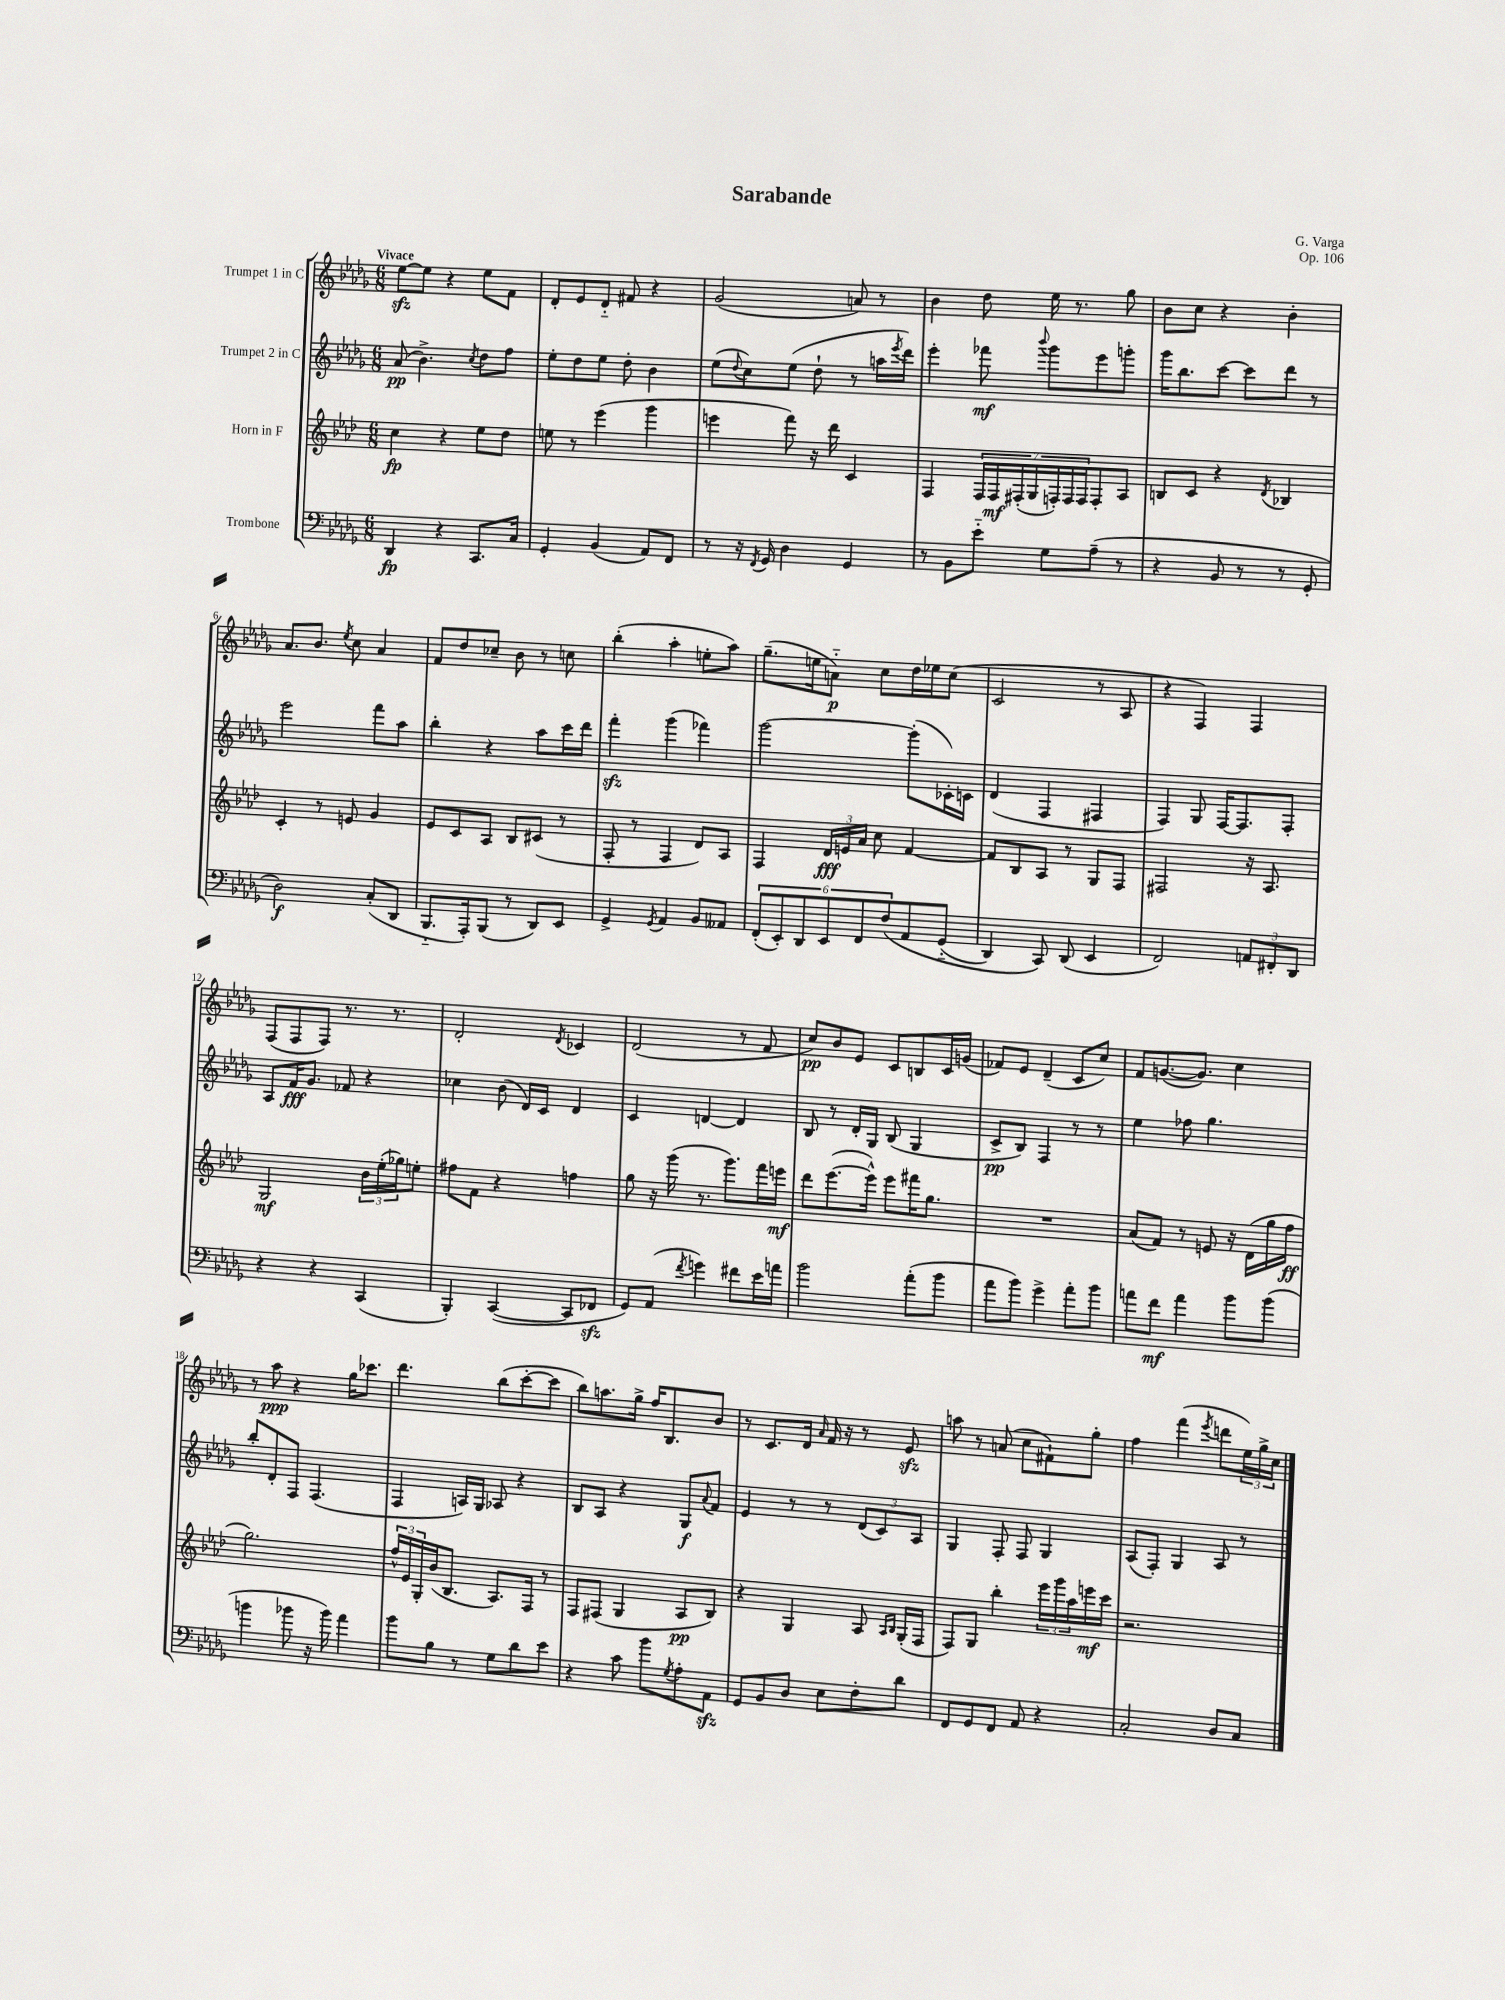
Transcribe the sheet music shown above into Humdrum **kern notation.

**kern	**kern	**kern	**kern
*staff4	*staff3	*staff2	*staff1
*clefF4	*clefG2	*clefG2	*clefG2
*k[b-e-a-d-g-]	*k[b-e-a-d-]	*k[b-e-a-d-g-]	*k[b-e-a-d-g-]
*M6/8	*M6/8	*M6/8	*M6/8
4DD-	4cc	(8a-	[8ee-
.	.	4.b-^)	8ee-]
4r	4r	.	4r
.	.	8qcc	.
8.CC	8ee-	8dd-	8ee-
.	8dd-	8ff	8f
16C	.	.	.
=	=	=	=
4GG-'	8ee	8ee-'	8d-'
.	8r	8dd-	8e-
(4BB-	(4eee-	8ee-	8d-'~
.	.	8dd-'	8f#
8AA-)	4ggg	4b-	4r
8FF	.	.	.
=	=	=	=
8r	4eee	(8ee-	(2g-
.	.	8qqdd-	.
16r	.	8cc)	.
8qFF	.	.	.
16GG-	.	.	.
4D-	8fff)	(8ee-	.
.	16r	8dd-`	.
.	16ddd-	.	.
4GG-	4c	8r	8a)
.	.	16aa	8r
.	.	8qeee-	.
.	.	16ddd-)	.
=	=	=	=
8r	4F	4eee-'	4b-
8BB-	.	.	.
8e-'~	28F	8fff-	8dd-
.	28F	.	.
.	(28F#'	.	.
.	28G	.	.
.	.	8qqbbb-	.
8G-	.	8ggg-	16ee-
.	28F')	.	.
.	28F	.	.
.	.	.	8.r
.	28F	.	.
(8A-~	8F'	8eee-	.
8r	8A-	8ggg'	8gg-
=	=	=	=
4r	8B	16ggg-	8b-
.	.	8.bb-	.
.	8c	.	8cc
8BB-	4r	[8ccc	4r
8r	.	8ccc]	.
.	8qd-	.	.
8r	4B-	8ddd-	4b-'
8GG-'	.	8r	.
=	=	=	=
2D-)	4c'	2eee-	8.a-
.	.	.	8.b-
.	8r	.	.
.	.	.	8qee-
.	8e	.	8cc
(8C'	4g	8fff	4a-
8DD-	.	8aa-	.
=	=	=	=
8.BBB-'~	8e-	4bb-'	8f
.	8c	.	8dd-
16AAA-')	.	.	.
(8BBB-	8A-	4r	8cc-~
8r	8B-	.	8b-
8DD-)	(8c#	8aa-	8r
8EE-	8r	16ccc	8cc
.	.	16ddd-	.
=	=	=	=
4GG-^	8F'	4fff'	(4bb-'
.	8r	.	.
8qGG-	.	.	.
4AA-	4F	(4ggg-	4aa-'
8BB-	8d-)	4fff-)	8ee'
8AA--	8A-	.	8aa-)
=	=	=	=
(12FF'	4F	[2ggg-	(8.gg-~
12EE-')	.	.	.
12DD-	.	.	.
.	.	.	16ee
12EE-	24d-	.	8a'~)
.	24e	.	.
12FF	24a-	.	.
.	8cc	.	8cc
&(12F	.	.	.
8AA-	[4f	(8ggg-']	16dd-
.	.	.	16ee-
(8GG-'~	.	16c-')	(8cc
.	.	16c	.
=	=	=	=
4DD-)	8f]	(4d-	2c
.	8B-	.	.
8CC&)	8A-	4F	.
(8DD-	8r	.	.
4EE-	8G	4F#	8r
.	8F	.	8A-
=	=	=	=
2FF)	2F#	4F)	4r
.	.	8G-	4F)
.	.	[16F	.
.	.	8.F]	.
12AA	16r	.	4F
.	8.A-	.	.
12FF#'	.	.	.
.	.	8F'	.
12DD-	.	.	.
=	=	=	=
4r	2G	8A-	(8F
.	.	16f	8F
.	.	8.g-	.
4r	.	.	8F)
.	.	8f-	8.r
(4CC	24b-	4r	.
.	(24ee-'	.	.
.	.	.	8.r
.	24gg-)	.	.
.	8ee'	.	.
=	=	=	=
4BBB-')	8ff#	4cc-	2d-'
.	8f	.	.
([4CC	4r	(8b-	.
.	.	16d-)	.
.	.	16c	.
.	.	.	8qd-
8CC]	4ff	4d-	4c-
8FF-	.	.	.
=	=	=	=
8GG-)	8gg	4c	(2d-
(8AA-	16r	.	.
.	(16ggg	.	.
8qf	.	.	.
4g)	8.r	[4d	.
.	8.ggg)	.	.
8f#	.	4d]	8r
16e-	16fff	.	8f
16a	16eee	.	.
=	=	=	=
2b-	8ddd-	8B-	8cc)
.	([8.eee-	8r	8b-
.	.	16d-'	8e-
.	16eee-^^])	16G-	.
.	8eee-	(8B-	8c
(8a-'	16fff#	4G-	8B
.	8.gg	.	.
8b-	.	.	16c
.	.	.	(16g
=	=	=	=
8a-	2.r	8c^	8f-)
8b-)	.	8B-)	8e-
4g-^	.	4F	(4d-~
8a-'	.	8r	8c
8b-	.	8r	8cc)
=	=	=	=
8a	(8a-	4ee-	8f
8f	8f)	.	([8.g
4a	8r	8ff-	.
.	.	.	8.g])
.	8e	4.gg-	.
8b-	16r	.	4cc
.	(16d-	.	.
(8b-	16gg	.	.
.	16ff	.	.
=	=	=	=
4b	2.gg)	8bb-'	8r
.	.	8d-'	8aa-
8b-	.	8F	4r
16r	.	(4.F	.
16b-)	.	.	.
4a-	.	.	16gg-
.	.	.	8.ccc-
=	=	=	=
8b-	24ff^^	4F	4.ddd-
.	24e-	.	.
.	24G'	.	.
8B-	(16b-	.	.
.	8.B-	.	.
8r	.	16A)	.
.	.	16G-	.
8G-	8.A-)	8A-	(8bb-
8d-	.	4r	[8ccc'
.	16F	.	.
8e-	8r	.	8ccc]
=	=	=	=
4r	8F	8B-	8bb-)
.	(8F#	8A-	8.aa
8c	4G	4r	.
.	.	.	16gg-^
8b-	.	.	16ff
.	.	.	8.B-
8qG-	.	.	.
8A-'	8A-	8G-	.
.	.	8qqa-	.
8AA-	8B-)	8f	8b-
=	=	=	=
8GG-	4r	4e-	8r
8BB-	.	.	8.c
8D-	4G	8r	.
.	.	.	16d-
.	.	.	16qqa-
8E-	.	8r	16f
.	.	.	16r
8F'	8A-	(12d-	8r
.	.	12c)	.
.	16qqA-	.	.
.	16qqB-	.	.
8d-	(16G'	.	8e-
.	.	12A-	.
.	16F	.	.
=	=	=	=
8FF	8F)	4G-	8aa
8GG-	8G	.	8r
8FF	4bb-'	8F'	(8a
8AA-	.	8F	8cc
4r	24eee-	4G-	8f#`)
.	24ggg	.	.
.	24aa-	.	.
.	16eee	.	8gg-'
.	16ccc	.	.
=	=	=	=
2C'	2.r	(8A-	4ff
.	.	8F')	.
.	.	4G-	(4fff
.	.	.	8qeee-
8D-	.	8A-	8ddd
8C	.	8r	24ee-)
.	.	.	24gg-^
.	.	.	24cc
==	==	==	==
*-	*-	*-	*-
